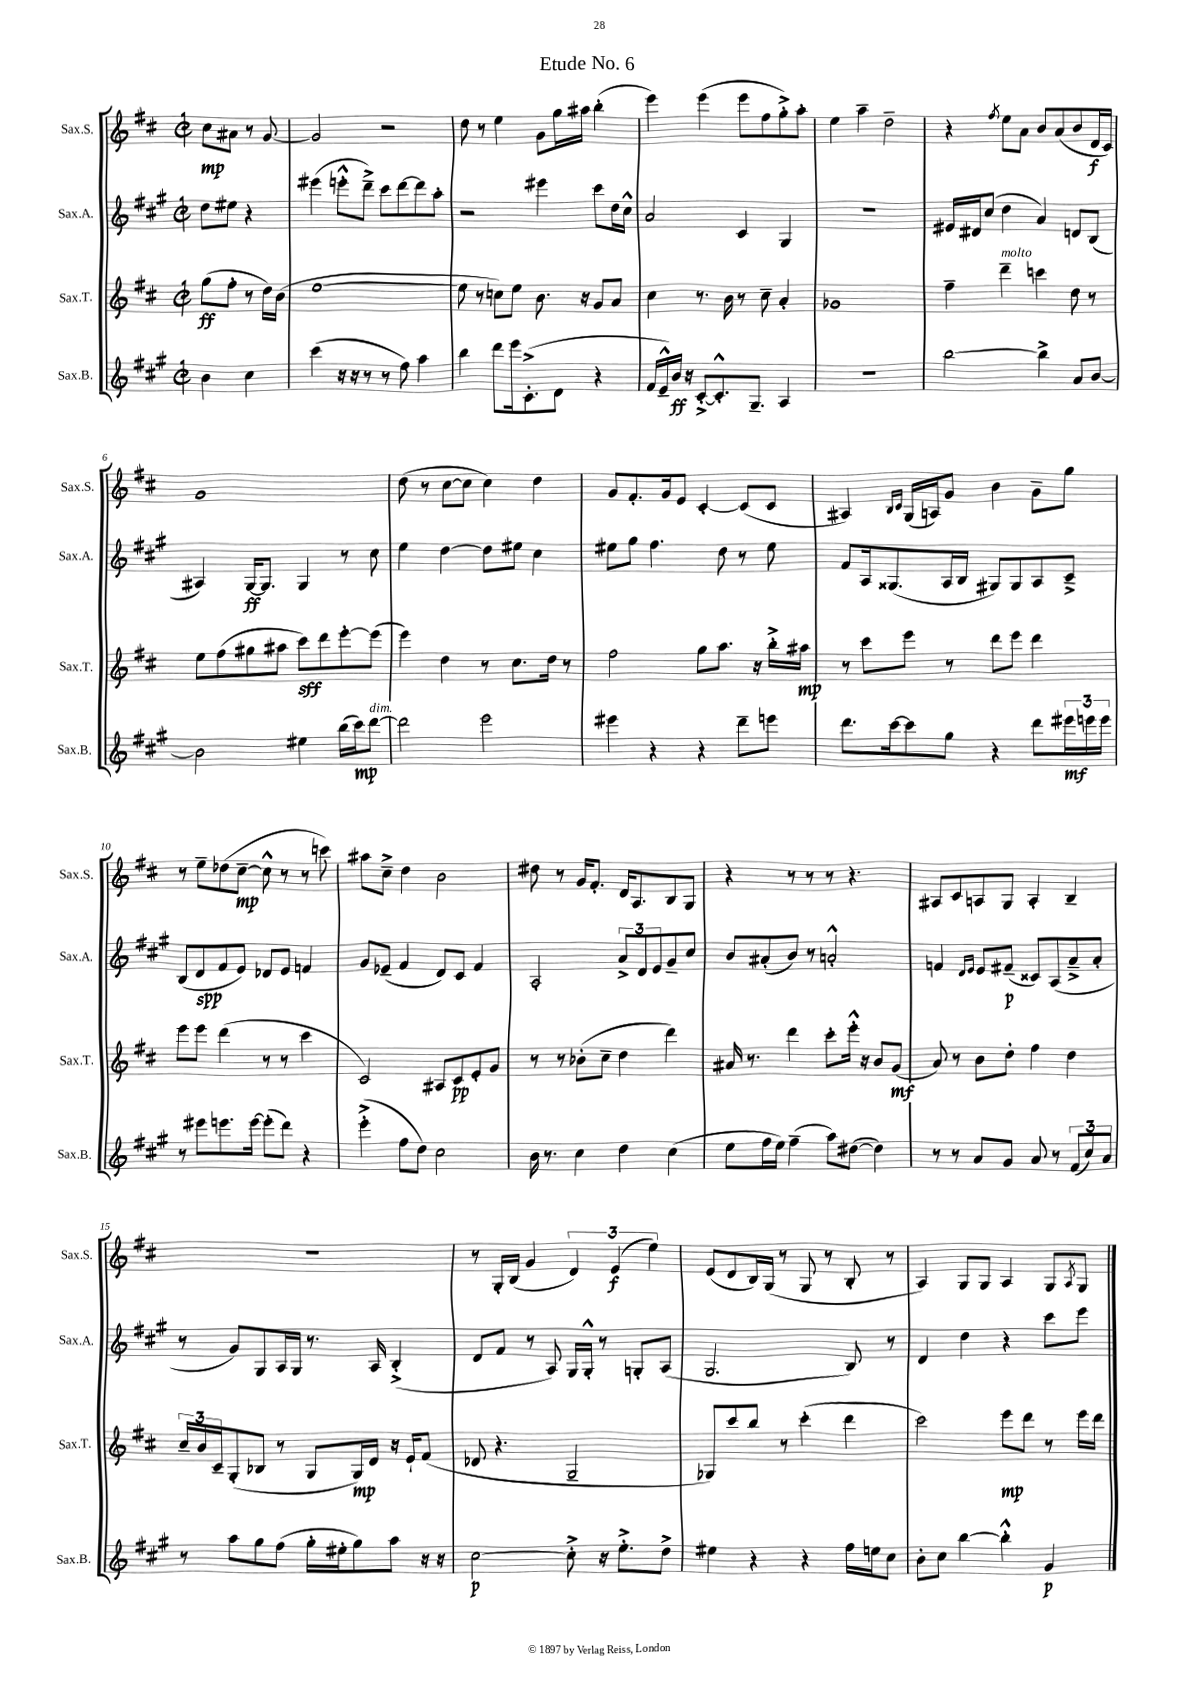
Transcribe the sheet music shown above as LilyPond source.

\header { title = "Etude No. 6" }
<<
\new StaffGroup <<
\new Staff = "s0" \with { instrumentName = "Sax.S." shortInstrumentName = "Sax.S." } {
    \clef treble \key d \major \defaultTimeSignature \time 2/2 \partial 2
    cis''8\mp ais'8 r8 g'8~ |
    g'2 r2 |
    d''8 r8 e''4 g'8 g''16 ais''16 b''4-.( |
    e'''4) e'''4( e'''8 fis''8 g''8-.->) a''8-. |
    e''4 a''4-- d''2-- |
    r4 \acciaccatura { fis''8 } e''8 a'8 b'8 a'8( b'8 d'16\f cis'16) |
    g'1 |
    d''8( r8 cis''8~ cis''8 cis''4) d''4 |
    g'8 fis'8.-. g'16 e'8 cis'4~-. cis'8( cis'8 |
    ais4) \grace { b16 cis'16 } g16( a16) g'8 b'4 g'8-- g''8 |
    r8 e''8-- des''8( cis''8~--\mp cis''8-^ r8 r8 c'''8) |
    ais''8 cis''8---> d''4 b'2 |
    dis''8 r8 g'16 fis'8.-. d'16 a8. b8 g8 |
    r4 r8 r8 r8 r4. |
    ais8 cis'8 a8 g8 a4-. b4-- |
    r1 |
    r8 g16-. b16( g'4 \tuplet 3/2 { d'4) e'4\f( e''4) } |
    e'8( d'8 b16) g16( r8 g8 r8 b8-. r8 |
    a4) g8 g8 a4 g8 \acciaccatura { a8 } g8 \bar "|." |
}
\new Staff = "s1" \with { instrumentName = "Sax.A." shortInstrumentName = "Sax.A." } {
    \clef treble \key a \major \defaultTimeSignature \time 2/2 \partial 2
    d''8 eis''8 r4 |
    eis'''4( e'''8-.-^ d'''8--->) cis'''8 d'''8~ d'''8 a''8-. |
    r2 eis'''4 cis'''8 d''16 cis''16-^ |
    a'2 cis'4 gis4 |
    R1 |
    eis'16 dis'16 cis''8( d''4 a'4) d'8 b8( |
    ais4) gis16~\ff gis8. gis4 r8 cis''8 |
    e''4 d''4~ d''8 eis''8 cis''4 |
    eis''8 gis''8 fis''4. d''8 r8 eis''8 |
    fis'8 a16 gisis8.( a16 b16 gis8) gis8 a8 cis'8---> |
    b8( d'8\spp fis'8 e'8) des'8 e'8 f'4 |
    gis'8 ees'8--( fis'4 d'8) cis'8 fis'4 |
    a2-. \tuplet 3/2 { a'8-> d'8 e'8 } gis'8-- cis''8 |
    b'8 ais'8-.( b'8) r8 a'2-.-^ |
    f'4 \grace { d'16 e'16 } e'8 fis'8--\p( cisis'8) a8( a'8---> a'8-. |
    r8 gis'8) gis8 a16 gis16 r8. a16 b4-.->( |
    d'8 fis'8 r8 a8) gis16 gis16-.-^ r8 g8-. a8( |
    gis2. b8) r8 |
    d'4 d''4 r4 cis'''8 e'''8 \bar "|." |
}
\new Staff = "s2" \with { instrumentName = "Sax.T." shortInstrumentName = "Sax.T." } {
    \clef treble \key d \major \defaultTimeSignature \time 2/2 \partial 2
    g''8\ff( fis''8-. r8 d''16) b'16( |
    e''1~ |
    e''8 r8 c''8) e''8 b'8. r16 g'8 a'8 |
    cis''4 r8. b'16 r8 cis''8-- a'4-. |
    ges'1 |
    fis''4-- d'''4--^\markup { \italic "molto" } c'''4 d''8 r8 |
    e''8 fis''8( gis''8 ais''8 cis'''8\sff) d'''8 e'''8~-. e'''8( |
    e'''4) d''4 r8 cis''8. d''16 r8 |
    fis''2 g''8 a''8. r16 b''16-.-> ais''16\mp |
    r8 cis'''8 e'''8 r8 d'''8 e'''8 d'''4 |
    e'''8 e'''8 d'''4( r8 r8 cis'''4 |
    cis'2) ais8 cis'8\pp e'8-. g'8 |
    r8 r8 bes'8-.( cis''8-- d''4 d'''4) |
    ais'16 r8. d'''4 cis'''8-. e'''16-.-^ r16 b'8 g'8\mf( |
    a'8) r8 b'8 d''8-. fis''4 d''4 |
    \tuplet 3/2 { cis''16-- b'16 cis'16-- } g8-.( bes8 r8 g8 g16\mp) d'16 r16 e'16-! fis'8( |
    des'8 r4. g2-- |
    ges8) cis'''8 b''8 r8 cis'''4-.( d'''4 |
    cis'''2) e'''8\mp d'''8 r8 e'''16 d'''16 \bar "|." |
}
\new Staff = "s3" \with { instrumentName = "Sax.B." shortInstrumentName = "Sax.B." } {
    \clef treble \key a \major \defaultTimeSignature \time 2/2 \partial 2
    b'4 cis''4 |
    cis'''4( r16 r16 r8 r8 fis''8) a''4 |
    b''4 d'''8 e'''16 cis'8.-.->( d'8 r4 |
    fis'16 e'16---^) b'16\ff r16 cis'8~-.-> cis'8.-.-^ gis8.-- a4 |
    R1 |
    b''2~ b''4-> a'8 b'8~ |
    b'2 eis''4 b''16( cis'''16\mp) d'''8~^\markup { \italic "dim." } |
    d'''2 e'''2 |
    eis'''4 r4 r4 d'''8-- e'''8 |
    d'''8. cis'''16~ cis'''8 gis''8 r4 d'''8 \tuplet 3/2 { eis'''16\mf e'''16 e'''16 } |
    r8 eis'''8 e'''8. e'''16~ e'''8-.( d'''8) r4 |
    e'''4-.->( fis''8 d''8) cis''2 |
    b'16 r8. cis''4 d''4 cis''4( |
    e''8 fis''16 e''16) fis''4--( a''8) dis''8~( dis''4) |
    r8 r8 a'8 gis'8 a'8 r8 \tuplet 3/2 { fis'8( cis''8) a'8 } |
    r8 a''8 gis''8 fis''8( gis''16-. eis''16-. gis''8) a''8 r16 r16 |
    cis''2~\p cis''8-.-> r16 e''8.-.-> d''8-> |
    eis''4 r4 r4 fis''16 e''16 cis''8 |
    b'8-. cis''8 b''4~ b''4-.-^ gis'4\p \bar "|." |
}
>>
>>
